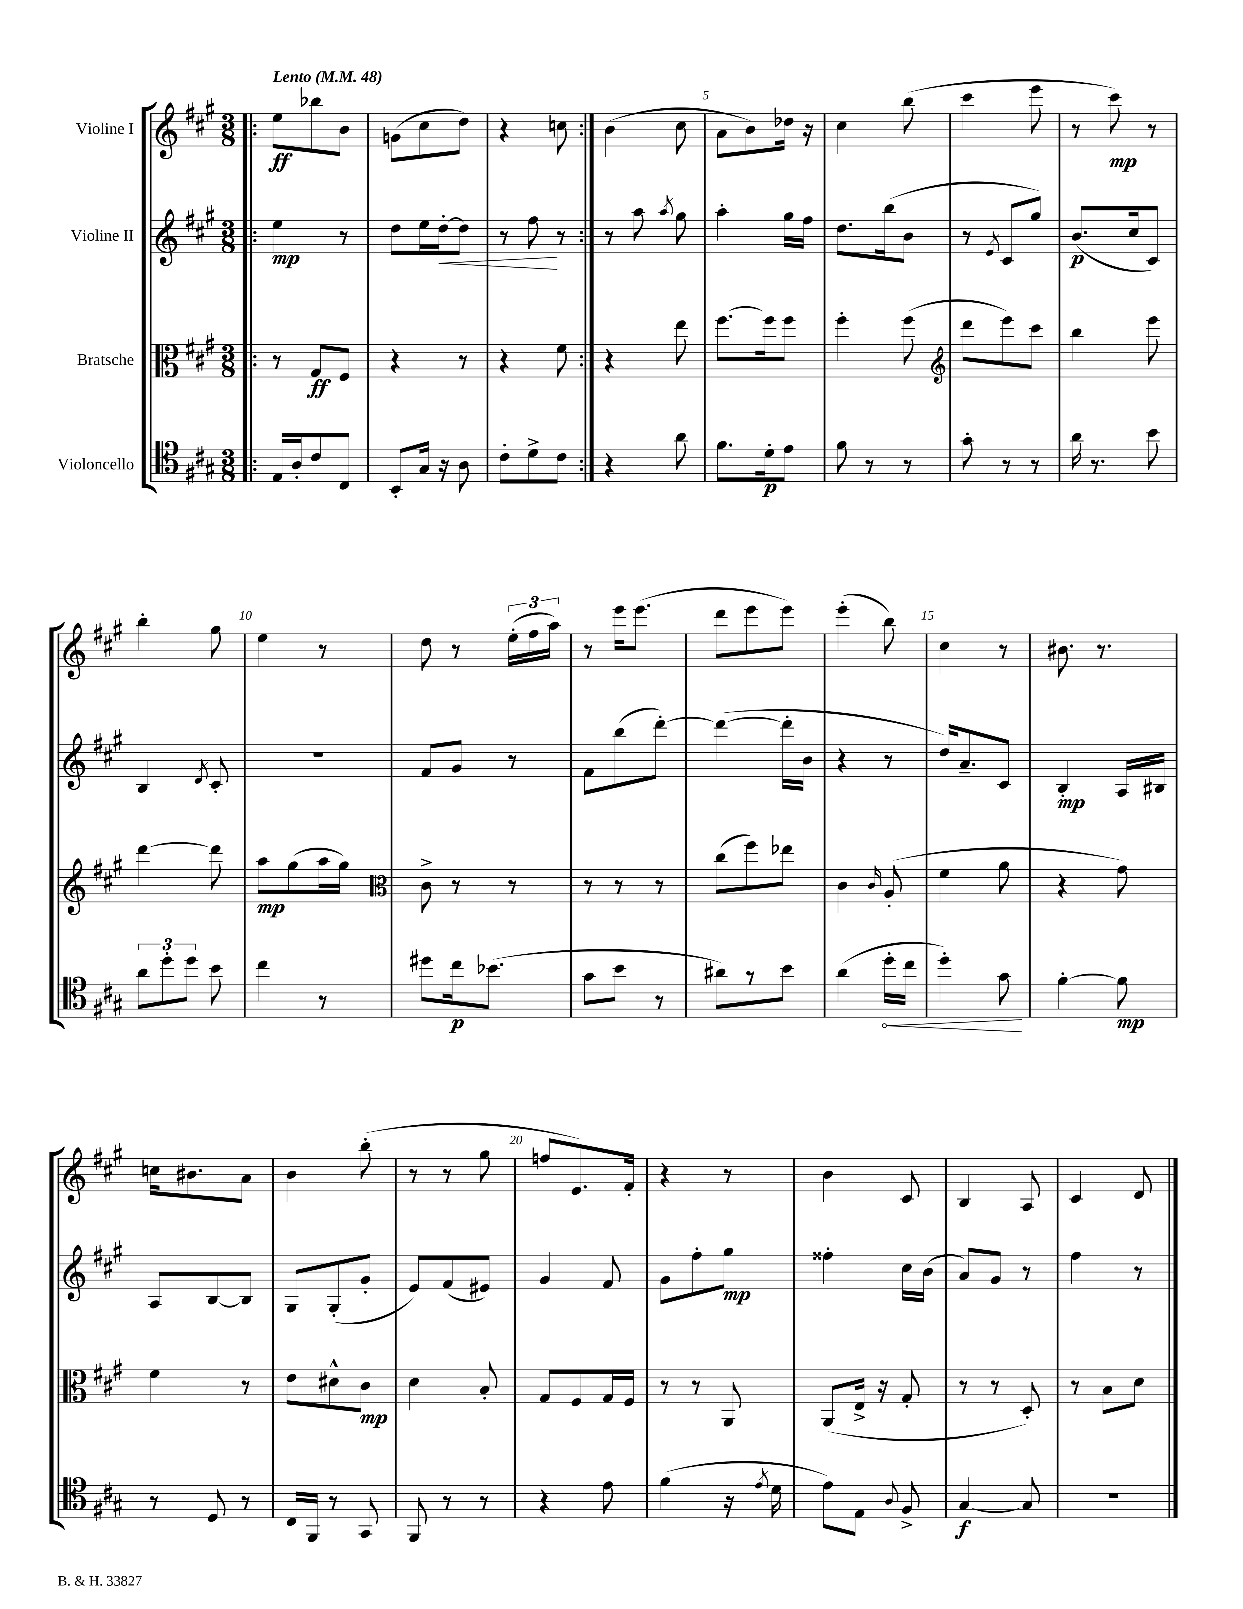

**kern	**kern	**kern	**kern
*staff4	*staff3	*staff2	*staff1
*clefC4	*clefC3	*clefG2	*clefG2
*k[f#c#g#]	*k[f#c#g#]	*k[f#c#g#]	*k[f#c#g#]
*M3/8	*M3/8	*M3/8	*M3/8
*MM48	*MM48	*MM48	*MM48
=!|:	=!|:	=!|:	=!|:
16E	8r	4ee	8ee
16A'	.	.	.
8c#	8G#	.	8bb-
8C#	8F#	8r	8b
=	=	=	=
8BB'	4r	8dd	(8g
16G#	.	16ee	8cc#
16r	.	[16dd'	.
8A	8r	8dd]	8dd)
=	=	=	=
8c#'	4r	8r	4r
8d^	.	8ff#	.
8c#	8f#	8r	8cc
=:|!	=:|!	=:|!	=:|!
4r	4r	8r	(4b
.	.	8aa	.
.	.	8qaa	.
8a	8ee	8gg#	8cc#
=	=	=	=
8.f#	[8.ff#	4aa'	8a
.	.	.	8b)
16d'	16ff#]	.	.
8e	8ff#	16gg#	16dd-
.	.	16ff#	16r
=	=	=	=
8f#	4ff#'	8.dd	4cc#
8r	.	.	.
.	.	(16bb	.
8r	(8ff#	8b	(8bb
=	=	=	=
*	*clefG2	*	*
8g#'	8ddd	8r	4ccc#
.	.	8qe	.
8r	8eee)	8c#	.
8r	8ccc#	8gg#)	8eee
=	=	=	=
16a	4bb	(8.b	8r
8.r	.	.	.
.	.	.	8ccc#)
.	.	16cc#	.
8b	8eee	8c#)	8r
=	=	=	=
12a	[4ddd	4B	4bb'
12dd'	.	.	.
12dd	.	.	.
.	.	8qd	.
8b	8ddd]	8c#'	8gg#
=	=	=	=
4cc#	8aa	4.r	4ee
.	(8gg#	.	.
8r	16aa	.	8r
.	16gg#)	.	.
=	=	=	=
*	*clefC3	*	*
8dd#	8c#^	8f#	8dd
16cc#	8r	8g#	8r
(8.b-	.	.	.
.	8r	8r	(24ee'
.	.	.	24ff#
.	.	.	24aa)
=	=	=	=
8g#	8r	8f#	8r
8b	8r	(8bb	16eee
.	.	.	(8.eee
8r	8r	[8ddd')	.
=	=	=	=
8a#)	(8cc#	(4ddd_	8ddd
8r	8ff#)	.	8eee
8b	8ee-	16ddd']	8eee)
.	.	16b	.
=	=	=	=
(4a	4c#	4r	(4eee'
.	16qqc#	.	.
16dd'	(8A'	8r	8bb)
16cc#	.	.	.
=	=	=	=
4dd')	4f#	16dd)	4cc#
.	.	8.a~	.
8g#	8a	8c#	8r
=	=	=	=
[4f#'	4r	4B'	8.b#
.	.	.	8.r
8f#]	8g#)	16A	.
.	.	16B#	.
=	=	=	=
8r	4f#	8A	16cc
.	.	.	8.b#
8D	.	[8B	.
8r	8r	8B]	8a
=	=	=	=
16C#	8e	8G#	4b
16FF#	.	.	.
8r	8d#^^	(8G#'	.
8GG#	8c#	8g#'	(8bb'
=	=	=	=
8FF#	4d	8e)	8r
8r	.	(8f#	8r
8r	8B'	8e#)	8gg#
=	=	=	=
4r	8G#	4g#	8ff
.	8F#	.	8.e)
8e	16G#	8f#	.
.	16F#	.	16f#'
=	=	=	=
(4f#	8r	8g#	4r
.	8r	8ff#'	.
16r	8AA	8gg#	8r
8qe	.	.	.
16d	.	.	.
=	=	=	=
8e)	(8AA	4ff##'	4b
8E	16E^	.	.
.	16r	.	.
8qqA	.	.	.
8F#^	8G#'	16cc#	8c#
.	.	(16b	.
=	=	=	=
[4G#	8r	8a)	4B
.	8r	8g#	.
8G#]	8D')	8r	8A
=	=	=	=
4.r	8r	4ff#	4c#
.	8B	.	.
.	8d	8r	8d
==	==	==	==
*-	*-	*-	*-
